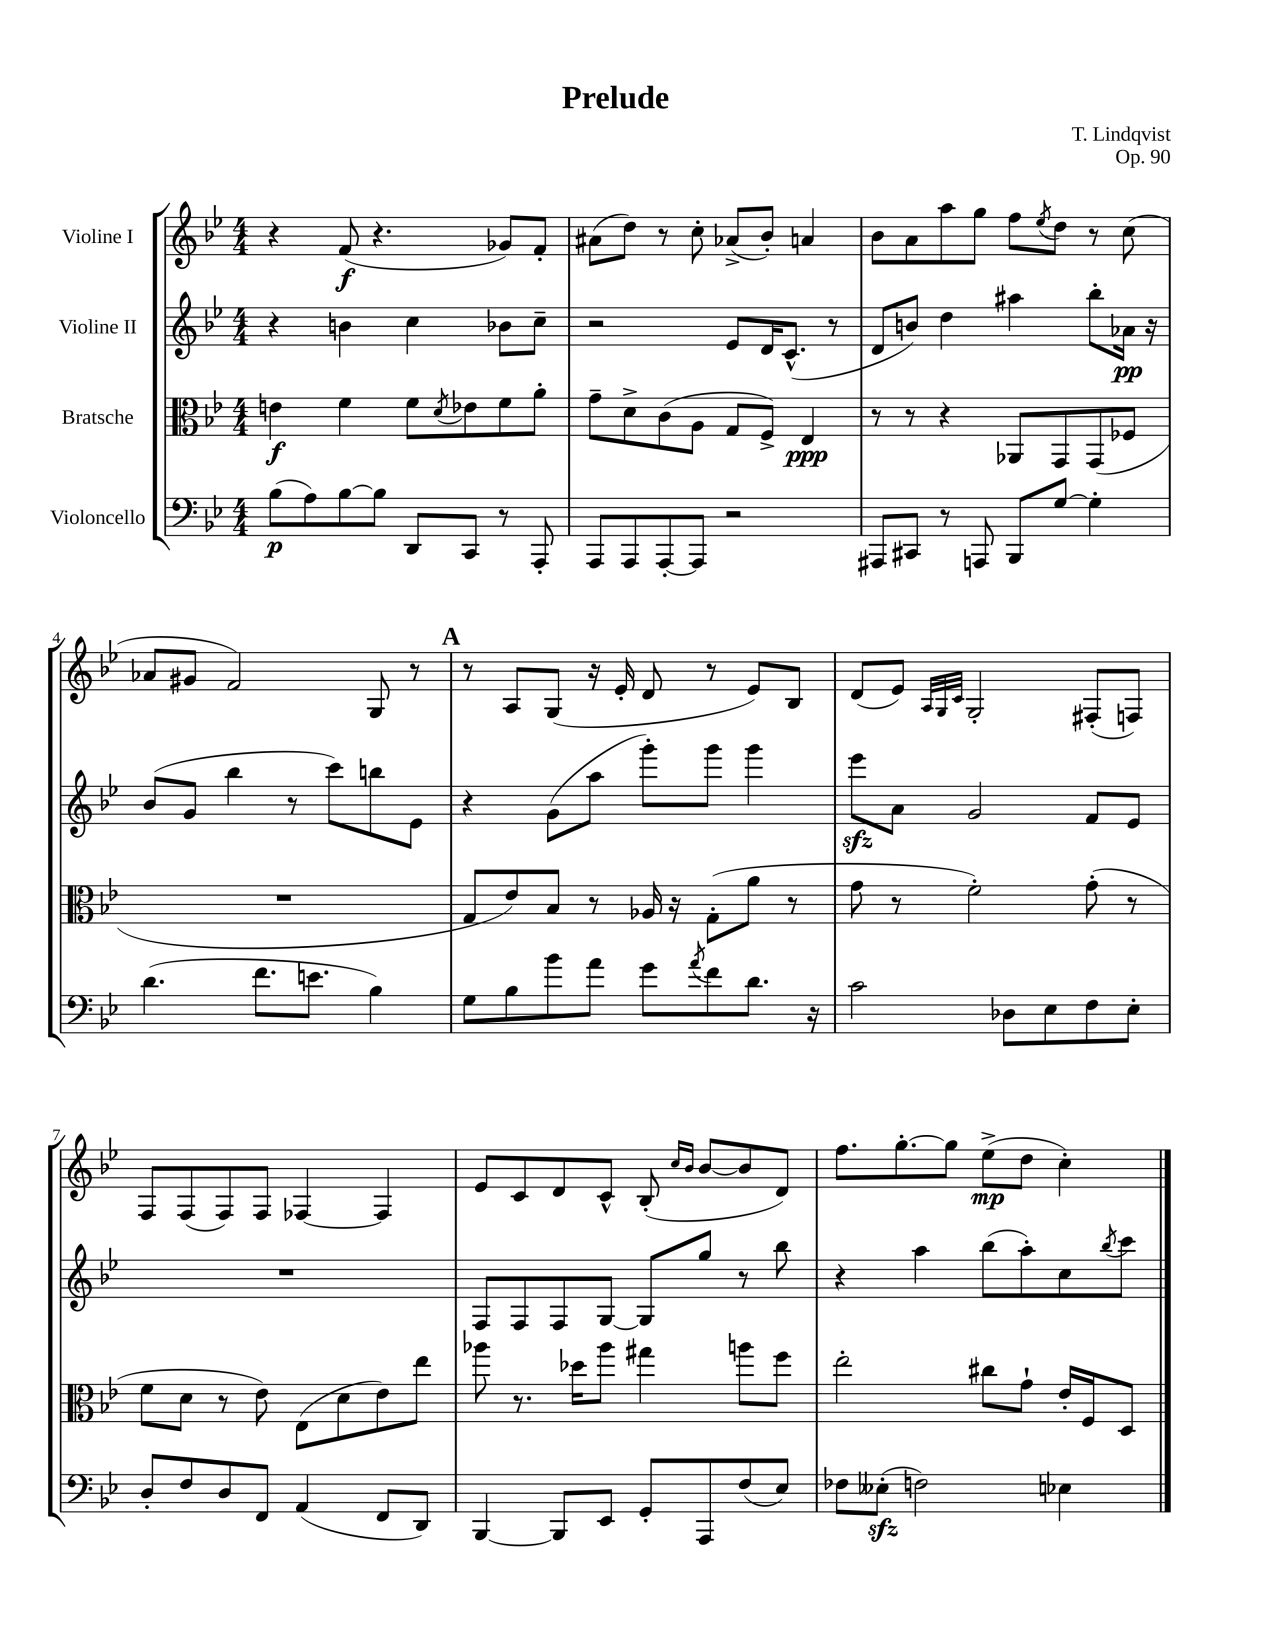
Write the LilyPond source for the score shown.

\header { title = "Prelude" composer = "T. Lindqvist" opus = "Op. 90" }
<<
\new StaffGroup <<
\new Staff = "s0" \with { instrumentName = "Violine I" } {
    \clef treble \key bes \major \numericTimeSignature \time 4/4
    r4 f'8\f( r4. ges'8) f'8-. |
    ais'8( d''8) r8 c''8-. aes'8->( bes'8-.) a'4 |
    bes'8 a'8 a''8 g''8 f''8 \acciaccatura { ees''8 } d''8 r8 c''8( |
    aes'8 gis'8 f'2) g8 r8 |
    \mark \markup { \bold "A" } r8 a8 g8( r16 ees'16-. d'8 r8 ees'8) bes8 |
    d'8( ees'8) \grace { a32 g32 c'32 } g2-. fis8-.( f8) |
    f8 f8( f8) f8 fes4~ fes4 |
    ees'8 c'8 d'8 c'8-^ bes8-.( \grace { c''16 bes'16 } bes'8~ bes'8 d'8) |
    f''8. g''8.~-. g''8 ees''8->\mp( d''8 c''4-.) \bar "|." |
}
\new Staff = "s1" \with { instrumentName = "Violine II" } {
    \clef treble \key bes \major \numericTimeSignature \time 4/4
    r4 b'4 c''4 bes'8 c''8-- |
    r2 ees'8 d'16 c'8.-^( r8 |
    d'8 b'8) d''4 ais''4 bes''8-. aes'16\pp r16 |
    bes'8( g'8 bes''4 r8 c'''8) b''8 ees'8 |
    \mark \markup { \bold "A" } r4 g'8( a''8 g'''8-.) g'''8 g'''4 |
    ees'''8\sfz a'8 g'2 f'8 ees'8 |
    R1 |
    f8 f8 f8 g8~ g8 g''8 r8 bes''8 |
    r4 a''4 bes''8( a''8-.) c''8 \acciaccatura { bes''8 } c'''8 \bar "|." |
}
\new Staff = "s2" \with { instrumentName = "Bratsche" } {
    \clef alto \key bes \major \numericTimeSignature \time 4/4
    e'4\f f'4 f'8 \acciaccatura { d'8 } ees'8 f'8 a'8-. |
    g'8-- d'8-> c'8( a8 g8 f8->) ees4\ppp |
    r8 r8 r4 aes,8 g,8 g,8( fes8 |
    R1 |
    \mark \markup { \bold "A" } g8 ees'8) bes8 r8 aes16 r16 g8-.( a'8 r8 |
    g'8 r8 f'2-.) g'8-.( r8 |
    f'8 d'8 r8 ees'8) ees8( d'8 ees'8) ees''8 |
    aes''8 r8. des''16 aes''8 gis''4 a''8 f''8 |
    ees''2-. cis''8 g'8-! ees'16-. f16 d8 \bar "|." |
}
\new Staff = "s3" \with { instrumentName = "Violoncello" } {
    \clef bass \key bes \major \numericTimeSignature \time 4/4
    bes8\p( a8) bes8~ bes8 d,8 c,8 r8 a,,8-. |
    a,,8 a,,8 a,,8~-. a,,8 r2 |
    ais,,8 cis,8 r8 a,,8 bes,,8 g8~ g4-. |
    d'4.( f'8. e'8. bes4) |
    \mark \markup { \bold "A" } g8 bes8 bes'8 a'8 g'8 \acciaccatura { a'8 } f'8 d'8. r16 |
    c'2 des8 ees8 f8 ees8-. |
    d8-. f8 d8 f,8 a,4( f,8 d,8) |
    bes,,4~ bes,,8 ees,8 g,8-. a,,8 f8( ees8) |
    fes8 eeses8-.\sfz( f2) ees4 \bar "|." |
}
>>
>>
